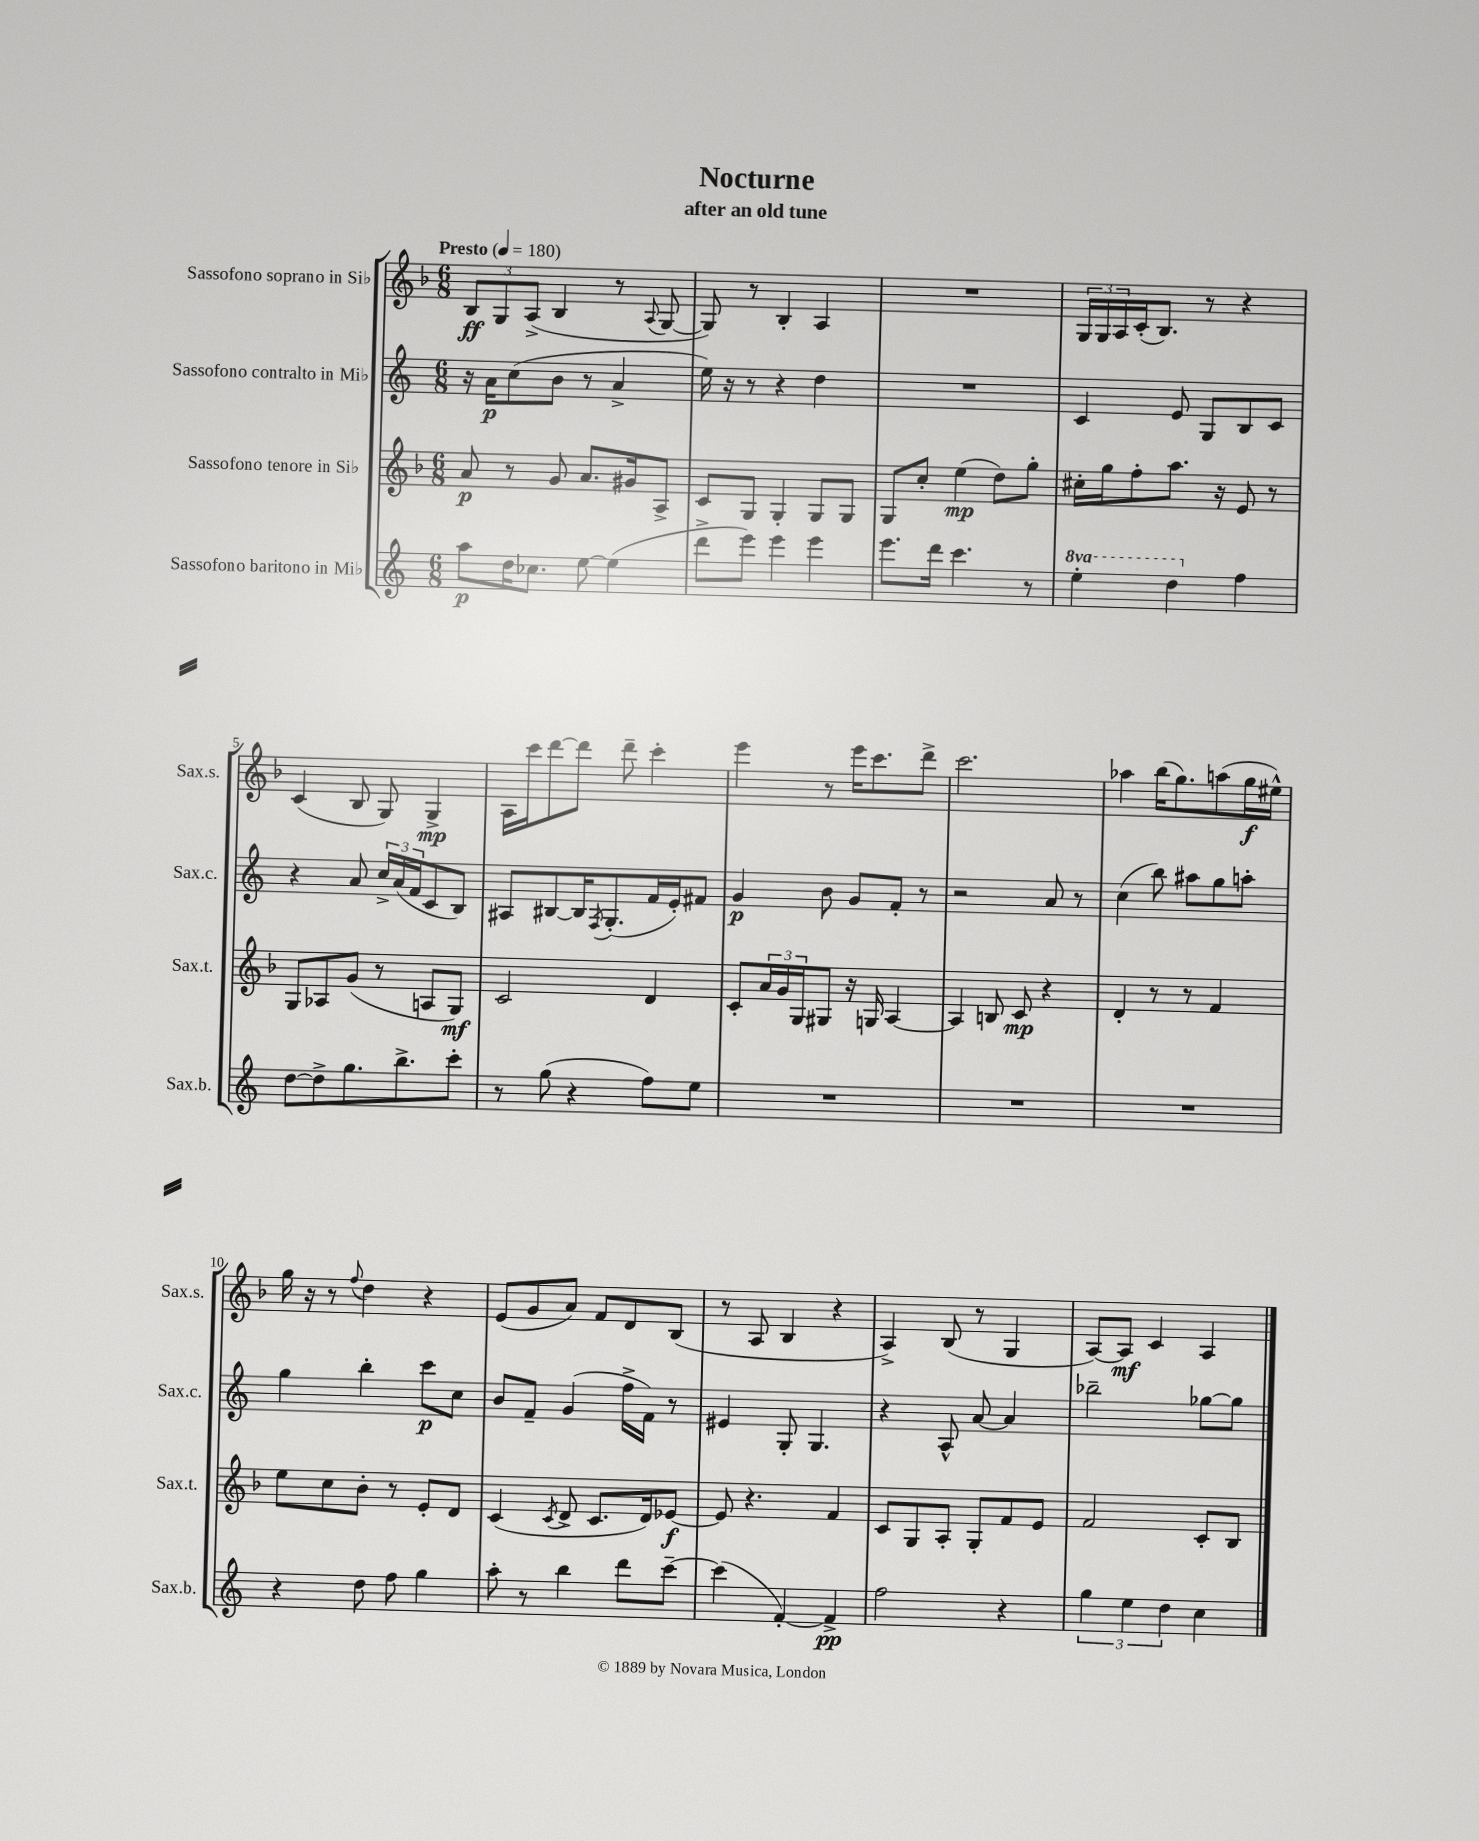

**kern	**kern	**kern	**kern
*staff4	*staff3	*staff2	*staff1
*clefG2	*clefG2	*clefG2	*clefG2
*k[]	*k[b-]	*k[]	*k[b-]
*M6/8	*M6/8	*M6/8	*M6/8
*MM180	*MM180	*MM180	*MM180
8aa	8a	16r	12B-
.	.	16a	.
.	.	.	12G
16dd	8r	(8cc	.
.	.	.	(12A^
8.cc-	.	.	.
.	8g	8b	4B-
[8ee	8.a	8r	.
(4ee]	.	4a^	8r
.	16g#	.	.
.	.	.	8qqA
.	8A^	.	[8G
=	=	=	=
8ddd^	8c	16ee)	8G])
.	.	16r	.
8eee)	8G	8r	8r
4eee	4G'	4r	4B-'
4eee	8G	4dd	4A
.	8G	.	.
=	=	=	=
8.eee	8G	2.r	2.r
.	8cc'	.	.
16ddd	.	.	.
4.ccc	(4ee	.	.
.	8dd)	.	.
8r	8gg'	.	.
=	=	=	=
4eee'	16cc#'	4c	24G
.	.	.	24G
.	16gg	.	.
.	.	.	24A
.	8ff'	.	(16c'
.	.	.	8.B-)
4ddd	8.aa	8e	.
.	.	8G	8r
.	16r	.	.
4ff	8e	8B	4r
.	8r	8c	.
=	=	=	=
[8dd	8G	4r	(4c
8dd^]	8A-	.	.
8.gg	(8g	8a	8B-
.	8r	24cc^	8G)
.	.	(24a	.
8.bb^	.	.	.
.	.	24f	.
.	8A	8c	4G^
8ccc'	8G)	8B)	.
=	=	=	=
8r	2c	8A#	16A
.	.	.	16ccc
(8gg	.	[8B#	[8ddd
4r	.	16B#]	8ddd]
.	.	8qF	.
.	.	(8.G'	.
.	.	.	8ddd~
8ff)	4d	16f	4ccc'
.	.	16e')	.
8ee	.	8f#	.
=	=	=	=
2.r	8c'	4g	4eee
.	24a	.	.
.	24g	.	.
.	24G	.	.
.	8G#	8b	8r
.	16r	8g	16eee
.	16G	.	8.ccc
.	[4A	8f'	.
.	.	8r	8ddd^
=	=	=	=
2.r	4A]	2r	2.ccc
.	8B	.	.
.	8c	.	.
.	4r	8a	.
.	.	8r	.
=	=	=	=
2.r	4d'	(4cc	4aa-
.	8r	8bb)	(16bb-
.	.	.	8.gg)
.	8r	8aa#	.
.	4f	8gg	(8aa
.	.	8aa'	16gg
.	.	.	16ee#^^)
=	=	=	=
4r	8ee	4gg	16gg
.	.	.	16r
.	8cc	.	8r
.	.	.	8qqff
8dd	8b-'	4bb'	4dd
8ff	8r	.	.
4gg	8e'	8ccc	4r
.	8d	8cc	.
=	=	=	=
8aa'	(4c	8b	(8e
8r	.	8f~	8g
.	8qc	.	.
4bb	8d^	(4g	8a)
.	8.c	.	8f
8ddd	.	16ff^	8d
.	16d)	16f)	.
[8ccc~	[8e-	8r	(8B-
=	=	=	=
(4ccc]	8e-]	4e#	8r
.	4.r	.	8A
[4f')	.	8G'	4B-
.	.	4.G	.
4f^]	4f	.	4r
=	=	=	=
2ff	8c	4r	4A^)
.	8G	.	.
.	8A'	8A^^	(8B-
.	8G'	[8a	8r
4r	8f	4a]	4G
.	8e	.	.
=	=	=	=
6gg	2f	2bb-~	[8A)
.	.	.	8A]
6ee	.	.	.
.	.	.	4c
6dd	.	.	.
4cc	8c'	[8gg-	4A
.	8B-	8gg-]	.
==	==	==	==
*-	*-	*-	*-
